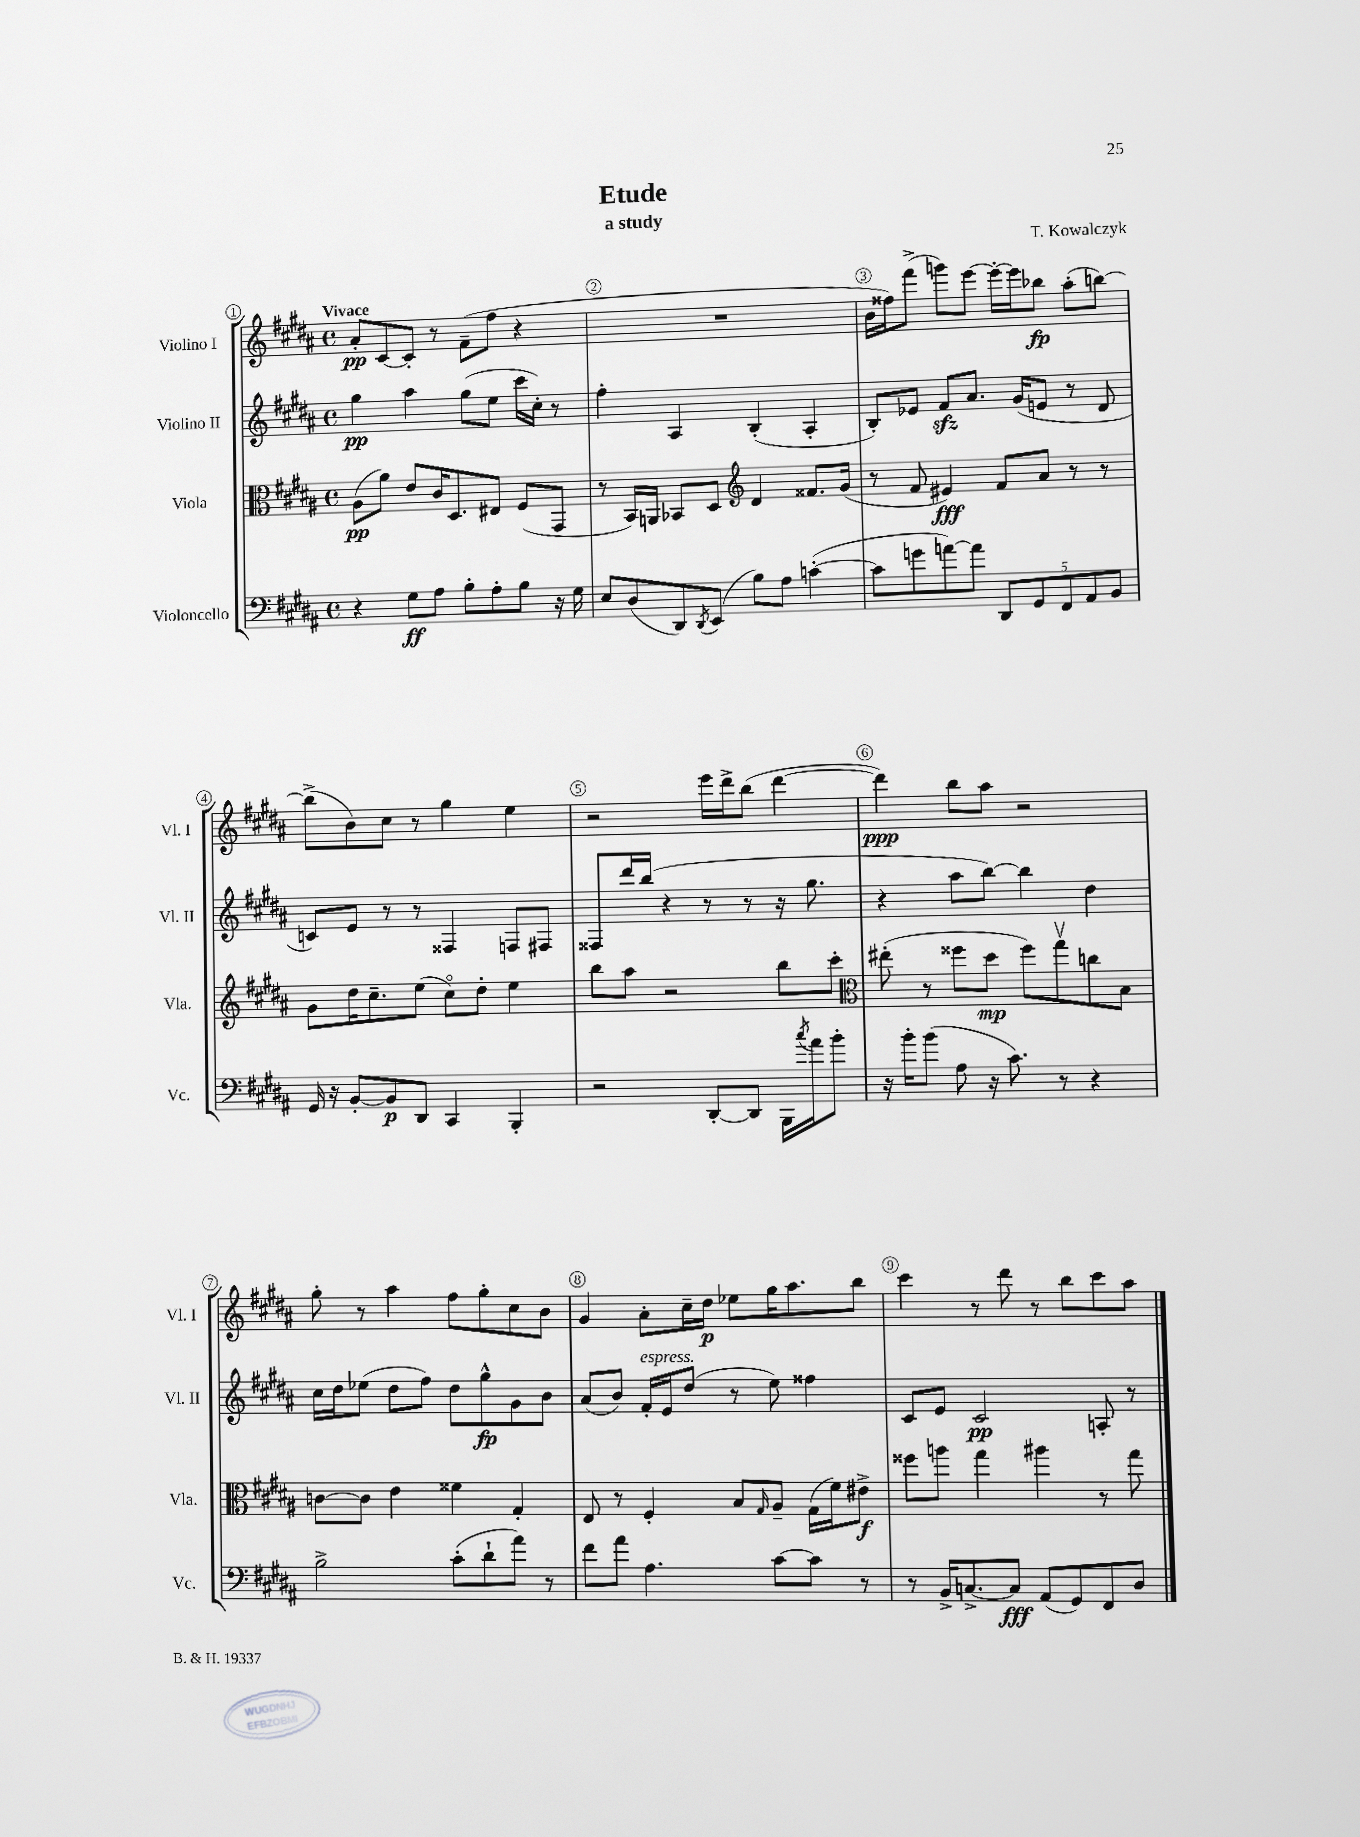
\header { title = "Etude" composer = "T. Kowalczyk" subtitle = "a study" }
<<
\new StaffGroup <<
\new Staff = "s0" \with { instrumentName = "Violino I" shortInstrumentName = "Vl. I" } {
    \clef treble \key b \major \defaultTimeSignature \time 4/4 \tempo "Vivace"
    ais'8-.\pp cis'8~ cis'8-. r8 fis'8--( fis''8 r4 |
    R1 |
    b'16 fisis''16) fis'''8->( g'''8) e'''8~ e'''16~-. e'''16 bes''8\fp ais''8-.( b''8~) |
    b''8->( b'8) cis''8 r8 gis''4 e''4 |
    r2 e'''16 dis'''16-> b''8( dis'''4~ |
    dis'''4\ppp) b''8 ais''8 r2 |
    gis''8-. r8 ais''4 fis''8 gis''8-. cis''8 b'8 |
    gis'4 ais'8-. cis''16-- dis''16\p ees''8 gis''16 ais''8. b''8 |
    cis'''4 r8 dis'''8 r8 b''8 cis'''8 ais''8 \bar "|." |
}
\new Staff = "s1" \with { instrumentName = "Violino II" shortInstrumentName = "Vl. II" } {
    \clef treble \key b \major \defaultTimeSignature \time 4/4
    gis''4\pp ais''4 gis''8( e''8 cis'''16 cis''16-.) r8 |
    fis''4-. ais4 b4-.( ais4-. |
    b8-.) ees'8 fis'8\sfz ais'8. gis'16( e'8 r8 dis'8 |
    c'8) e'8 r8 r8 fisis4 f8 fis8 |
    fisis8 dis'''16 b''16( r4 r8 r8 r16 gis''8. |
    r4 ais''8 b''8~) b''4 dis''4 |
    cis''16 dis''16 ees''8( dis''8 fis''8) dis''8 gis''8-^\fp gis'8 b'8 |
    ais'8( b'8) fis'16-.^\markup { \italic "espress." } e'16 dis''8( r8 e''8) fisis''4 |
    cis'8 e'8 cis'2\pp a8-. r8 \bar "|." |
}
\new Staff = "s2" \with { instrumentName = "Viola" shortInstrumentName = "Vla." } {
    \clef alto \key b \major \defaultTimeSignature \time 4/4
    ais8\pp( ais'8) e'8 cis'16 dis8. eis8 fis8( gis,8 |
    r8 b,16) a,16 bes,8 dis8 \clef treble dis'4 fisis'8. gis'16( |
    r8 fis'8 eis'4\fff) fis'8 ais'8 r8 r8 |
    gis'8 dis''16 cis''8.-- e''8( cis''8\flageolet) dis''8-. e''4 |
    b''8 ais''8 r2 b''8 cis'''8-. |
    \clef alto eis''8-.( r8 fisis''8 dis''8\mp fisis''8) gis''8\upbow c''8 b8 |
    c'8~ c'8 e'4 fisis'4 gis4-. |
    e8 r8 fis4-. b8 \grace { gis16 } ais8-- gis16( fis'16) eis'8->\f |
    fisis''8 a''8 gis''4 ais''4 r8 gis''8 \bar "|." |
}
\new Staff = "s3" \with { instrumentName = "Violoncello" shortInstrumentName = "Vc." } {
    \clef bass \key b \major \defaultTimeSignature \time 4/4
    r4 gis8\ff ais8 b8-. ais8-. b8 r16 gis16 |
    e8 dis8( dis,8) \acciaccatura { dis,8 } e,8( b8) ais8 c'4~-.( |
    c'8 g'8 a'8~) a'8 \tuplet 5/4 { dis,8 gis,8 fis,8 ais,8 b,8 } |
    gis,16 r16 b,8~-. b,8\p dis,8 cis,4 b,,4-. |
    r2 dis,8~-. dis,8 b,,16 \acciaccatura { cis''8 } ais'16 b'8-. |
    r16 b'16-. b'8( ais8 r16 cis'8.) r8 r4 |
    b2-> cis'8-.( dis'8-! ais'8) r8 |
    fis'8 ais'8 ais4. cis'8~ cis'8 r8 |
    r8 b,16-> c8.~-> c8\fff ais,8( gis,8) fis,8 dis8 \bar "|." |
}
>>
>>
\layout { \context { \Score \override BarNumber.break-visibility = ##(#f #t #t) barNumberVisibility = #all-bar-numbers-visible \override BarNumber.stencil = #(make-stencil-circler 0.1 0.3 ly:text-interface::print) } }
